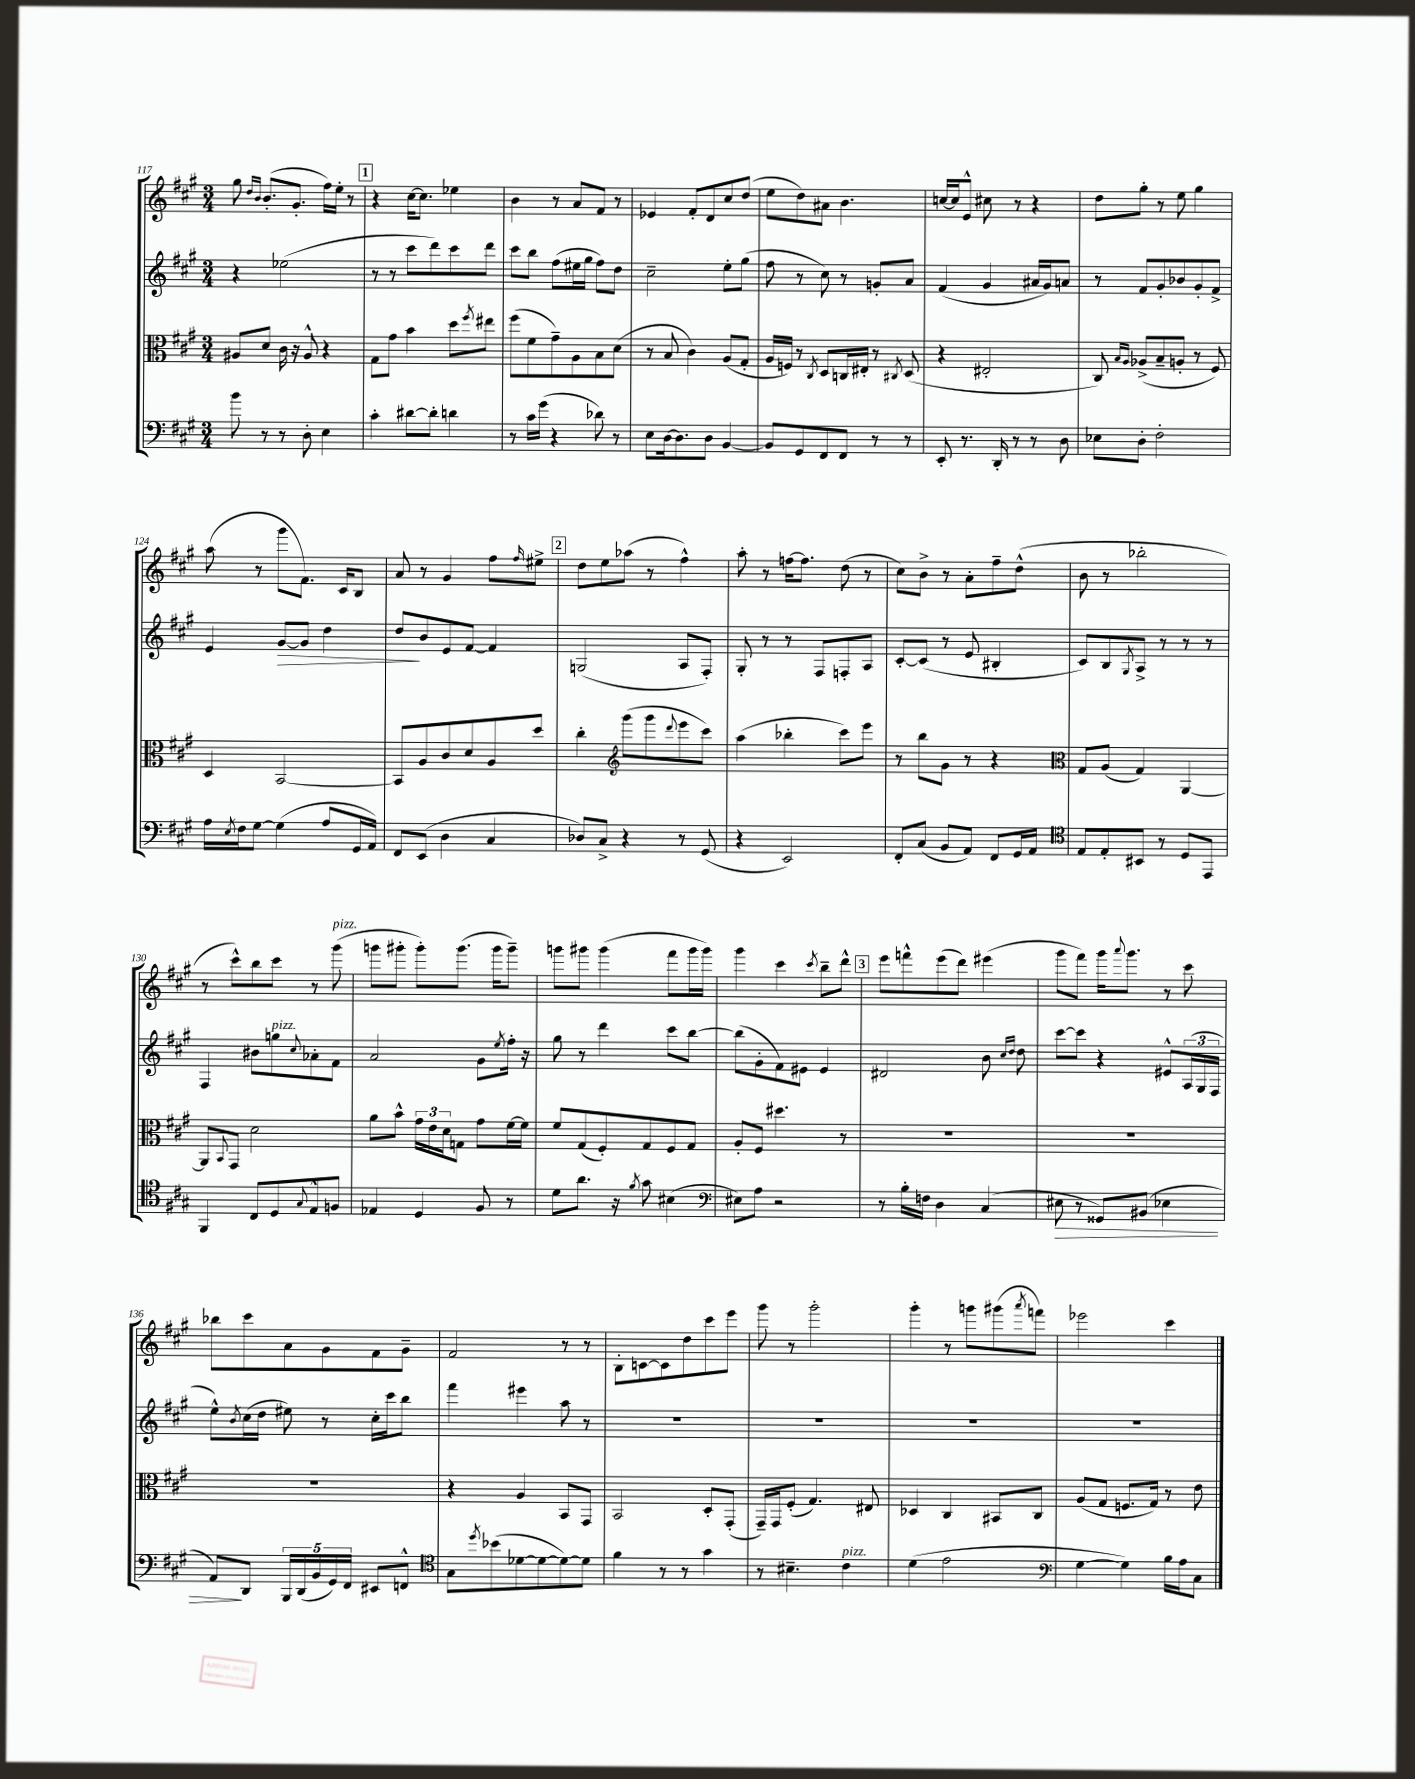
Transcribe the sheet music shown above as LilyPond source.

<<
\new StaffGroup <<
\new Staff = "s0" {
    \clef treble \key a \major \numericTimeSignature \time 3/4
    gis''8 \grace { d''16 b'16 } b'8.-.( gis'8.-. fis''16) e''16-. r8 |
    \mark \markup { \box "1" } r4 cis''16~ cis''8. ees''4 |
    b'4 r8 a'8 fis'8 r8 |
    ees'4 fis'8-. d'8 cis''8 d''8( |
    e''8 d''8) ais'8 b'4. |
    c''16~ c''16 e'8-^ cis''8 r8 r4 |
    d''8 gis''8-. r8 e''8 gis''4 |
    a''8( r8 gis'''8 fis'8.) cis'16 b8 |
    a'8 r8 gis'4 fis''8 \grace { fis''16 } eis''8-> |
    \mark \markup { \box "2" } d''8 e''8 aes''8( r8 fis''4-^) |
    a''8-. r8 f''16~ f''8. d''8( r8 |
    cis''8) b'8-> r8 a'8-. fis''8-- d''8-^( |
    b'8 r8 bes''2-. |
    r8 cis'''8-^) b''8 cis'''8 r8 gis'''8^\markup { \italic "pizz." }( |
    g'''8 gis'''8-. gis'''8-.) gis'''8.( gis'''16 gis'''8--) |
    g'''8 gis'''8 gis'''4( fis'''8 gis'''16 gis'''16) |
    gis'''4 cis'''4 \acciaccatura { cis'''8 } b''8-- d'''8-^ |
    \mark \markup { \box "3" } e'''8 f'''8-^ e'''8( d'''8) eis'''4( |
    gis'''8 fis'''8) gis'''16 \appoggiatura { a'''8 } gis'''8. r8 cis'''8 |
    bes''8 cis'''8 a'8 gis'8 fis'8 gis'8-- |
    fis'2 r8 r8 |
    b8-. c'8~ c'8 d''8 cis'''8 e'''8 |
    gis'''8 r8 gis'''2-. |
    gis'''4-. r8 g'''8 gis'''8( \acciaccatura { a'''8 } f'''8) |
    ees'''2 cis'''4 \bar "|." |
}
\new Staff = "s1" {
    \clef treble \key a \major \numericTimeSignature \time 3/4
    r4 ees''2( |
    \mark \markup { \box "1" } r8 r8 cis'''8 d'''8) cis'''8 d'''8 |
    cis'''8 b''8 fis''8( eis''16 gis''16 fis''8) d''8 |
    cis''2-- e''8-. gis''8( |
    fis''8 r8 cis''8) r8 g'8-. a'8 |
    fis'4( gis'4 ais'16 gis'16) a'8 |
    r8 fis'8 gis'8-. bes'8 gis'8-. fis'8-> |
    e'4 gis'8~\> gis'8 d''4 |
    d''8\! b'8 e'8 fis'8~ fis'4 |
    \mark \markup { \box "2" } g2( a8 fis8-.) |
    gis8-. r8 r8 fis8 f8-. a8 |
    cis'8~-. cis'8( r8 e'8 bis4-. |
    cis'8) b8 \acciaccatura { gis8 } a8-> r8 r8 r8 |
    fis4 bis'8 g''8^\markup { \italic "pizz." } \appoggiatura { cis''8 } aes'8-. fis'8 |
    a'2 gis'8 \acciaccatura { e''8 } fis''16-. r16 |
    gis''8 r8 d'''4 cis'''8 b''8~ |
    b''8( gis'8-. fis'8) eis'8 eis'4 |
    \mark \markup { \box "3" } dis'2 b'8 \grace { cis''16 d''16 } d''8 |
    cis'''8~ cis'''8 r4 eis'8-^ \tuplet 3/2 { a16( gis16 fis16 } |
    e''8-^) \acciaccatura { b'8 } cis''16( d''16 eis''8) r8 cis''16-. cis'''16 b''8 |
    fis'''4 eis'''4 a''8 r8 |
    R2. |
    R2. |
    R2. |
    R2. \bar "|." |
}
\new Staff = "s2" {
    \clef alto \key a \major \numericTimeSignature \time 3/4
    ais8 d'8 cis'16 r16 ais8-^ r4 |
    \mark \markup { \box "1" } gis8 gis'8 b'4 d''8 \acciaccatura { fis''8 } eis''8 |
    fis''8( fis'8 gis'8--) a8 b8 d'8( |
    r8 b8 cis'4) a8( gis8-. |
    a16 f16) r8 \acciaccatura { cis8 } d8 c16 eis16-. r8 \acciaccatura { cis8 } d8( |
    r4 eis2-. |
    cis8) \grace { b16 a16 } aes8->( b8-- a8-. r8 fis8) |
    d4 b,2~ |
    b,8 a8 cis'8 d'8 a8 d''8 |
    \mark \markup { \box "2" } cis''4-. \clef treble gis'''8( gis'''8 \appoggiatura { d'''8 } e'''8 cis'''8) |
    a''4( bes''4-. cis'''8) e'''8 |
    r8 b''8 gis'8 r8 r4 |
    \clef alto gis8 a8( gis4) a,4~ |
    a,8 \appoggiatura { b,8 } gis,8 d'2 |
    a'8 b'8-^ \tuplet 3/2 { gis'16 e'16 d'16 } g8 gis'8 fis'16~ fis'16 |
    fis'8 gis8( fis8-.) gis8 fis8 gis8 |
    a8-. fis8 dis''4. r8 |
    \mark \markup { \box "3" } R2. |
    R2. |
    R2. |
    r4 a4 b,8 gis,8 |
    b,2 d8-. gis,8-.( |
    gis,16--) gis,16 fis8-.( gis4.) eis8 |
    des4 cis4 bis,8 cis8 |
    a8( gis8 f8. gis16) r8 e'8 \bar "|." |
}
\new Staff = "s3" {
    \clef bass \key a \major \numericTimeSignature \time 3/4
    b'8 r8 r8 d8-. e4 |
    \mark \markup { \box "1" } cis'4-. dis'8~ dis'8-. d'4 |
    r8 cis'16 gis'16( r4 des'8) r8 |
    e8 d16~ d8. d8 b,4~ |
    b,8 gis,8 fis,8 fis,8 r8 r8 |
    e,8-. r8. d,16-. r8 r8 d8 |
    ees8 d8-. fis2-. |
    a16 \acciaccatura { e8 } fis16 gis8~ gis4( a8 gis,16 a,16) |
    fis,8 e,8( d4 cis4 |
    \mark \markup { \box "2" } des8) cis8-> r4 r8 gis,8( |
    r4 e,2) |
    fis,8-. cis8( b,8 a,8) fis,8 gis,16 a,16 |
    \clef tenor e8 e8-. bis,8 r8 d8 e,8 |
    fis,4 cis8 d8 \appoggiatura { gis8 } e8-^ f8 |
    ees4 d4 fis8 r8 |
    d'8 a'8. r16 \acciaccatura { fis'8 } gis'8 bis4( |
    \clef bass eis8) a8 r2 |
    \mark \markup { \box "3" } r8 b16-. f16 d4 cis4( |
    eis8\> r8 gisis,8) bis,8( ees4 |
    a,8\!) d,8 \tuplet 5/4 { b,,16 d,16( b,16 gis,16) fis,16 } eis,8 f,8-^ |
    \clef tenor gis8 \acciaccatura { d''8 } bes'8( des'8~ des'8~ des'8~) des'8 |
    fis'4 r8 r8 gis'4 |
    r8 bis4.-- cis'4^\markup { \italic "pizz." } |
    d'4( e'2 |
    \clef bass gis4~ gis4) b16 a16 cis8 \bar "|." |
}
>>
>>
\layout { \context { \Score currentBarNumber = #117 } }
